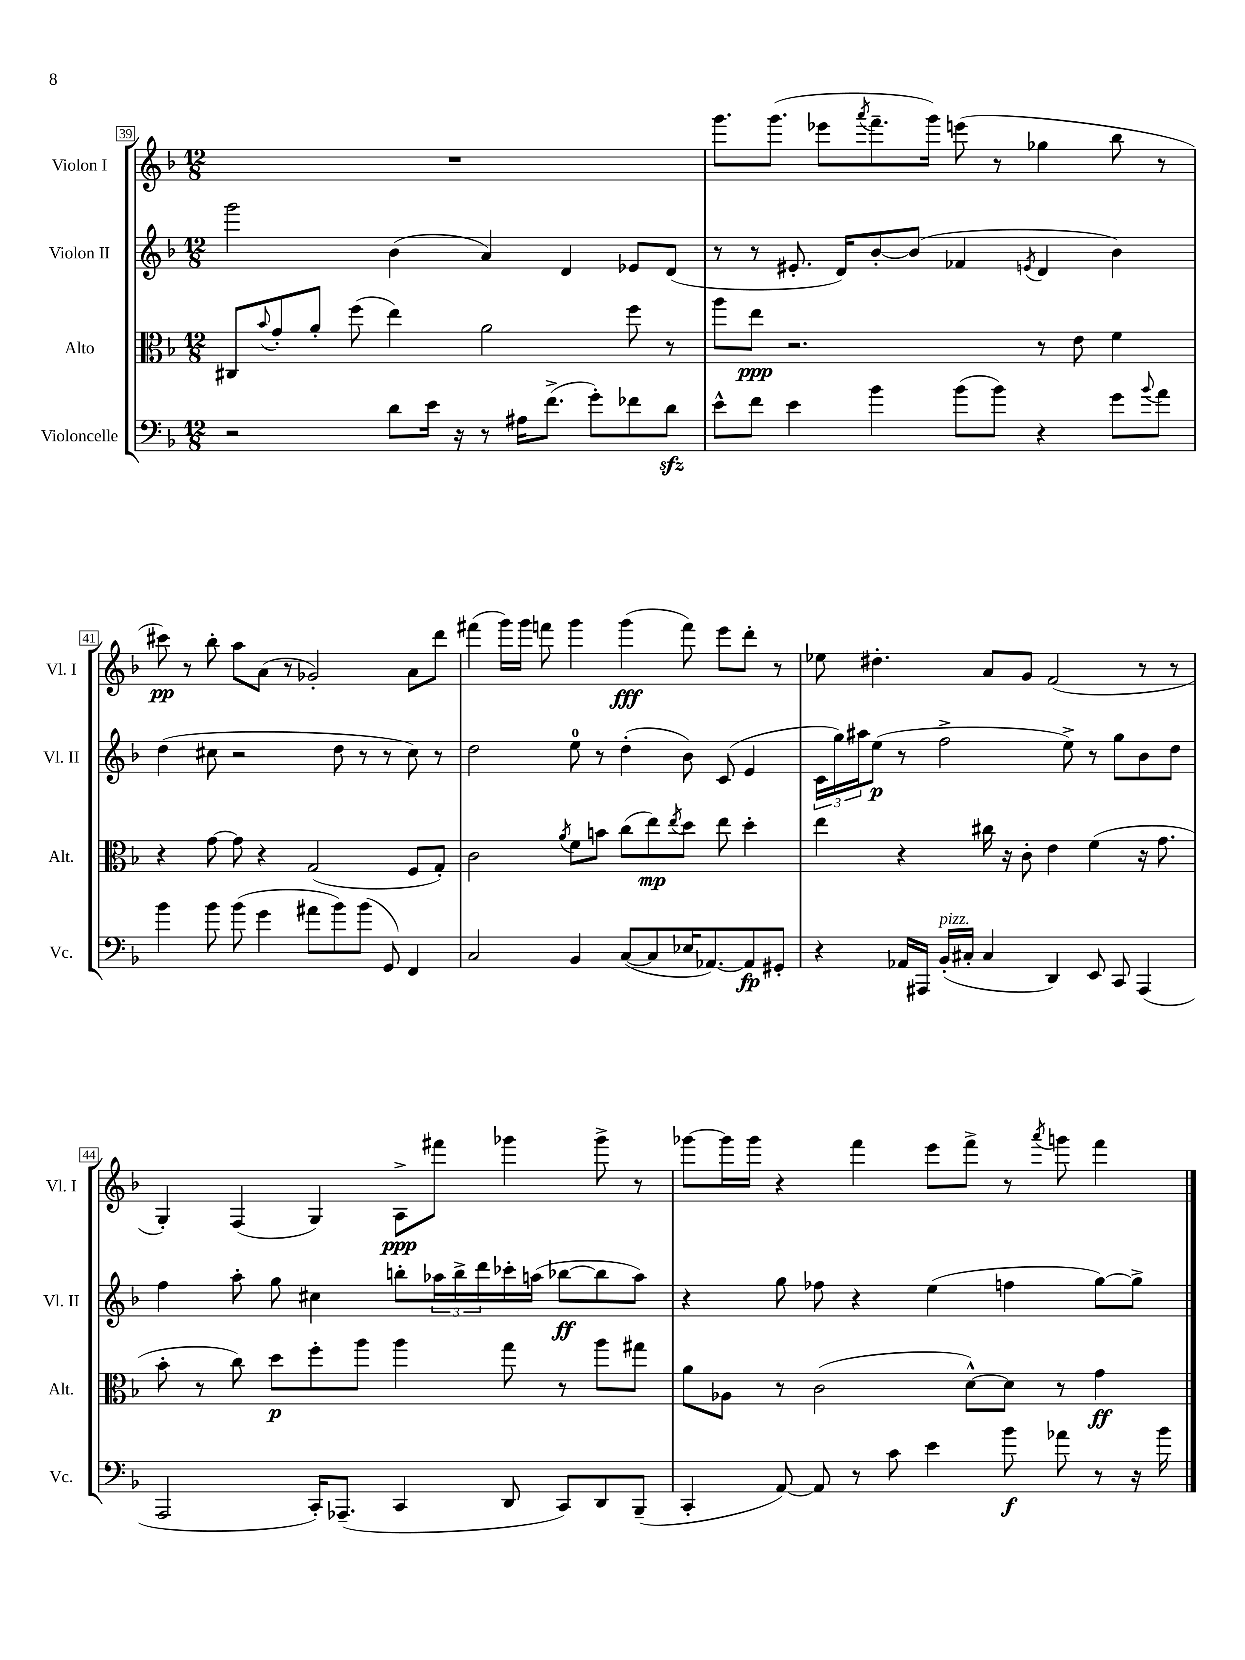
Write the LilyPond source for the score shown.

<<
\new StaffGroup <<
\new Staff = "s0" \with { instrumentName = "Violon I" shortInstrumentName = "Vl. I" } {
    \clef treble \key f \major \numericTimeSignature \time 12/8
    R1. |
    g'''8. g'''8.( ees'''8 \acciaccatura { a'''8 } f'''8.-- g'''16) e'''8( r8 ges''4 bes''8 r8 |
    cis'''8\pp) r8 bes''8-. a''8 a'8( r8 ges'2-.) a'8 d'''8 |
    fis'''4( g'''16) g'''16 f'''8 g'''4 g'''4\fff( f'''8) e'''8 d'''8-. r8 |
    ees''8 dis''4.-. a'8 g'8 f'2( r8 r8 |
    g4-.) f4( g4) a8->\ppp fis'''8 ges'''4 ges'''8-> r8 |
    ges'''8~ ges'''16 ges'''16 r4 f'''4 e'''8 f'''8-> r8 \acciaccatura { a'''8 } g'''8 f'''4 \bar "|." |
}
\new Staff = "s1" \with { instrumentName = "Violon II" shortInstrumentName = "Vl. II" } {
    \clef treble \key f \major \numericTimeSignature \time 12/8
    g'''2 bes'4( a'4) d'4 ees'8 d'8( |
    r8 r8 eis'8.-. d'16) bes'8~-. bes'8( fes'4 \acciaccatura { e'8 } d'4 bes'4) |
    d''4( cis''8 r2 d''8 r8 r8 cis''8) r8 |
    d''2 e''8-0 r8 d''4-.( bes'8) c'8( e'4 |
    \tuplet 3/2 { c'16 g''16) ais''16 } e''8\p( r8 f''2-> e''8->) r8 g''8 bes'8 d''8 |
    f''4 a''8-. g''8 cis''4 b''8-. \tuplet 3/2 { aes''16 b''16-> d'''16 } ces'''16-. a''16( bes''8~\ff bes''8 a''8) |
    r4 g''8 fes''8 r4 e''4( f''4 g''8~) g''8-> \bar "|." |
}
\new Staff = "s2" \with { instrumentName = "Alto" shortInstrumentName = "Alt." } {
    \clef alto \key f \major \numericTimeSignature \time 12/8
    cis8 \appoggiatura { bes'8 } g'8-. a'8-. f''8( e''4) a'2 f''8 r8 |
    a''8 e''8\ppp r2. r8 e'8 f'4 |
    r4 g'8~ g'8 r4 g2( f8 g8-.) |
    c'2 \acciaccatura { a'8 } f'8 b'8 c''8( e''8\mp) \acciaccatura { e''8 } d''8 e''8 d''4-. |
    e''4 r4 cis''16 r16 c'8-. e'4 f'4( r16 g'8. |
    bes'8-. r8 c''8) d''8\p f''8-. a''8 a''4 g''8 r8 a''8 gis''8 |
    a'8 aes8 r8 c'2( d'8~-^) d'8 r8 g'4\ff \bar "|." |
}
\new Staff = "s3" \with { instrumentName = "Violoncelle" shortInstrumentName = "Vc." } {
    \clef bass \key f \major \numericTimeSignature \time 12/8
    r2 d'8 e'16 r16 r8 ais16 f'8.->( g'8-.) fes'8 d'8\sfz |
    e'8-^ f'8 e'4 bes'4 bes'8( bes'8) r4 g'8 \appoggiatura { bes'8 } a'8 |
    bes'4 bes'8 bes'8( g'4 ais'8 bes'8) bes'8( g,8) f,4 |
    c2 bes,4 c8~( c8 ees16 aes,8.~) aes,8\fp gis,8-. |
    r4 aes,16 ais,,16 bes,16-.^\markup { \italic "pizz." }( cis16-. cis4 d,4) e,8 c,8 ais,,4( |
    a,,2 c,16-.) aes,,8.--( c,4 d,8 c,8) d,8 bes,,8--( |
    c,4-. a,8~) a,8 r8 c'8 e'4 bes'8\f aes'8 r8 r16 bes'16 \bar "|." |
}
>>
>>
\layout { \context { \Score currentBarNumber = #39 \override BarNumber.stencil = #(make-stencil-boxer 0.1 0.3 ly:text-interface::print) } }
